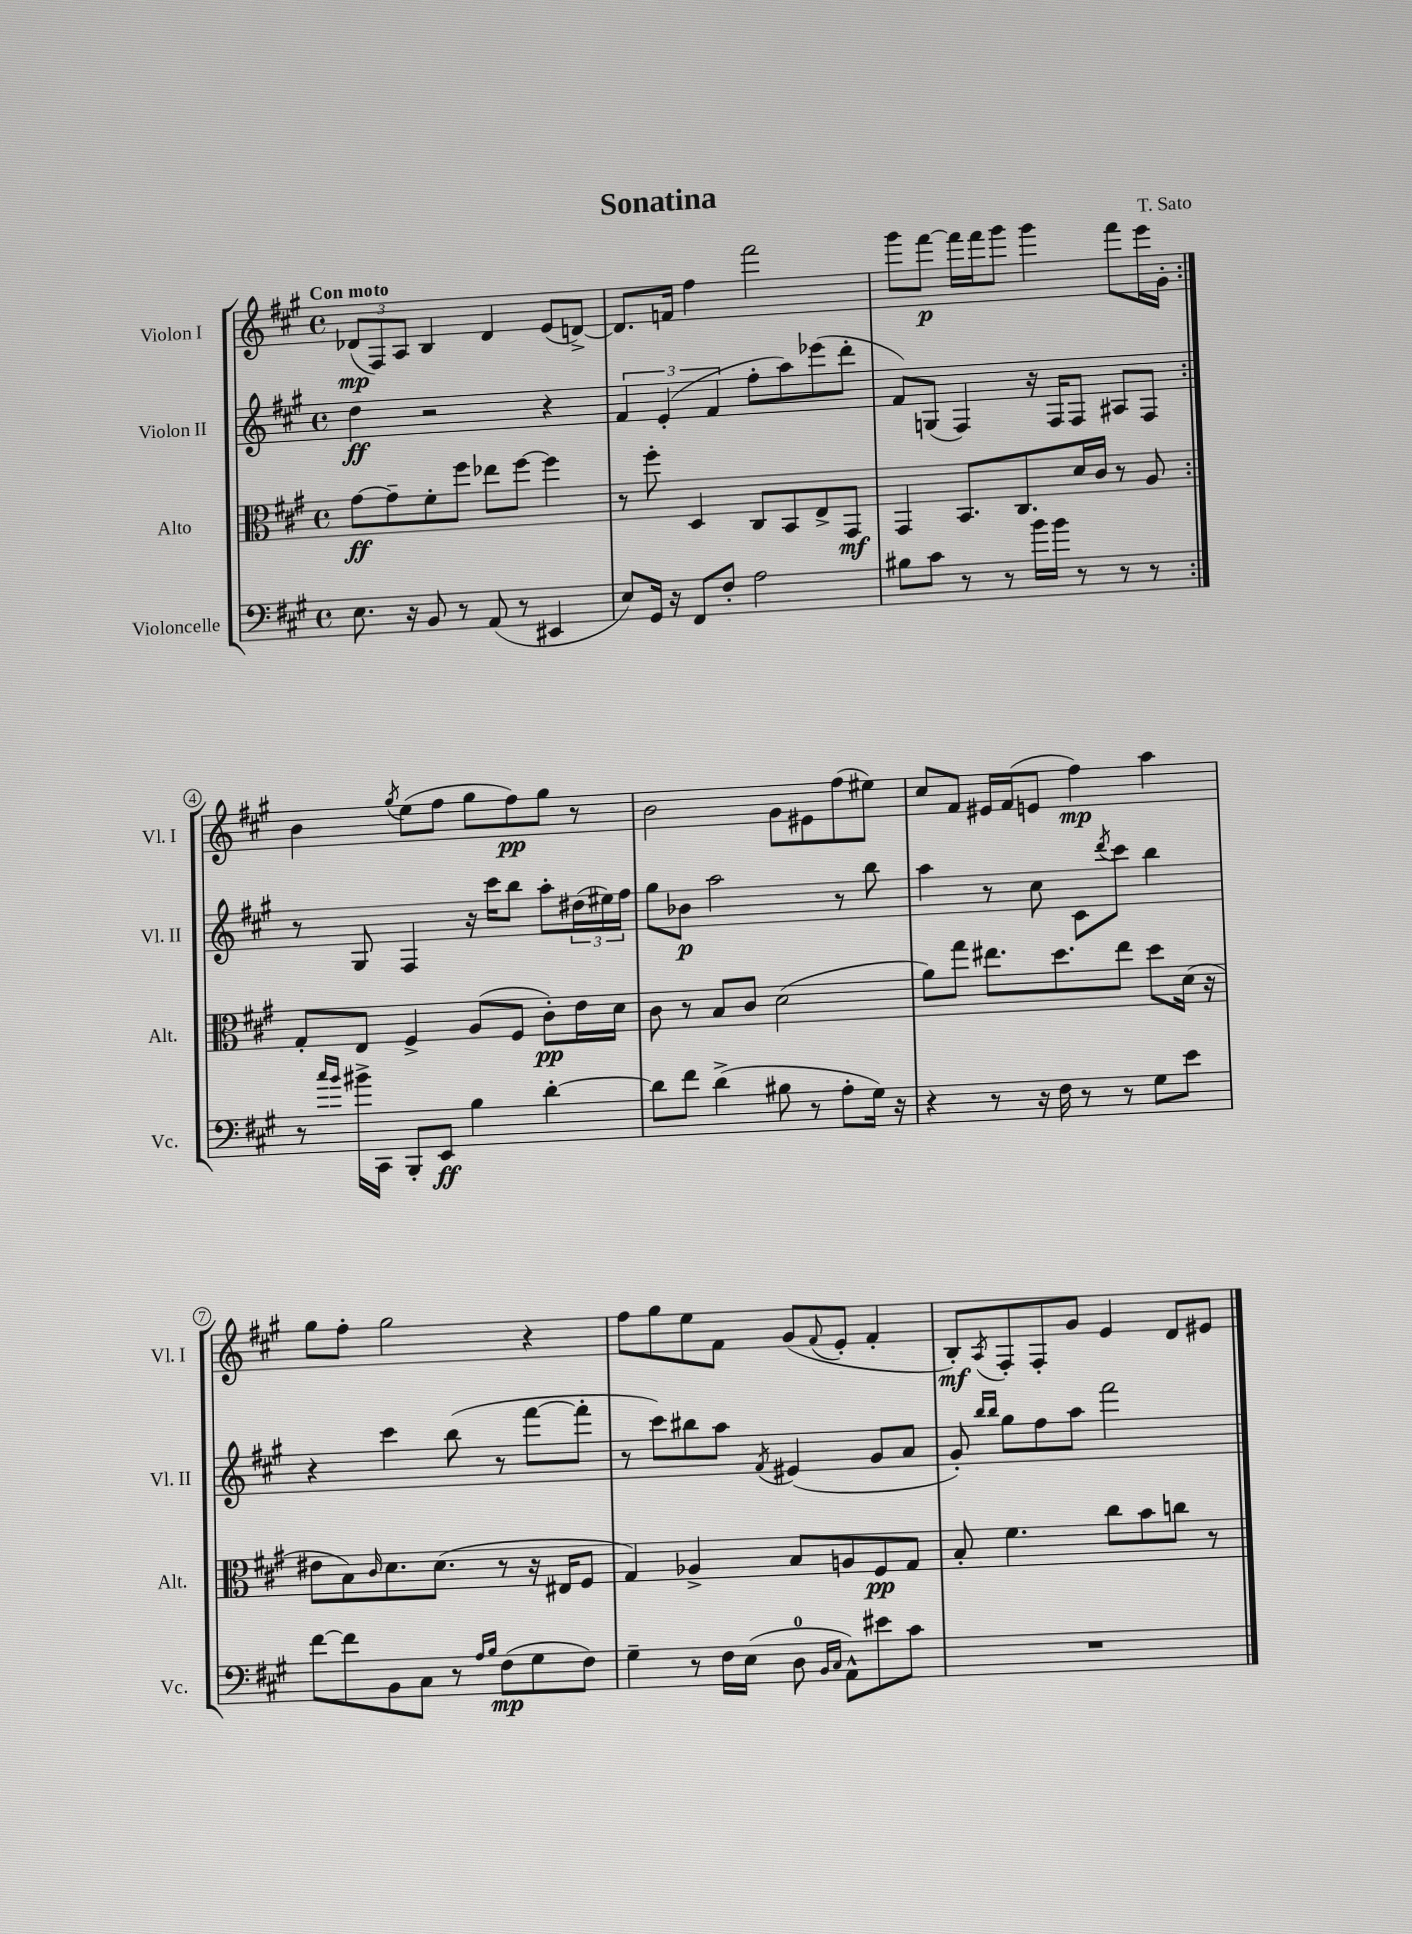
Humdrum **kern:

**kern	**kern	**kern	**kern
*staff4	*staff3	*staff2	*staff1
*clefF4	*clefC3	*clefG2	*clefG2
*k[f#c#g#]	*k[f#c#g#]	*k[f#c#g#]	*k[f#c#g#]
*M4/4	*M4/4	*M4/4	*M4/4
*met(c)	*met(c)	*met(c)	*met(c)
8.E	[8g#	4dd	(12d-
.	.	.	12F#)
.	8g#~]	.	.
.	.	.	12A
16r	.	.	.
8BB	8f#'	2r	4B
8r	8ff#	.	.
(8AA	8ee-	.	4d-
8r	[8ff#	.	.
4EE#	4ff#]	4r	(8e
.	.	.	[8d^)
=	=	=	=
8E)	8r	6f#	8.d]
16GG#	8ff#'	.	.
.	.	(6e'	.
16r	.	.	16f
8FF#	4D	.	4ff#
.	.	6f#	.
8F#'	.	.	.
2A	8C#	8ff#'	2fff#
.	8BB	8aa)	.
.	8E^	(8eee-	.
.	8GG#	8ddd'	.
=	=	=	=
8B#	4GG#	8f#)	8ggg#
8c#	.	(8G	[8fff#
8r	8.BB	4F#)	16fff#]
.	.	.	16fff#
8r	.	.	8ggg#
.	8.C#	.	.
16b	.	16r	4ggg#
16b	.	16F#	.
8r	16d	8F#	.
.	16c#	.	.
8r	8r	8A#	8fff#
8r	8A	8F#	16eee
.	.	.	16g#'
=:|!	=:|!	=:|!	=:|!
8r	8G#'	8r	4b
16qqcc#	.	.	.
16qqb	.	.	.
16b#^	8E	8G#	.
16CC#	.	.	.
.	.	.	8qgg#
8BBB'	4F#^	4F#	(8ee
8EE	.	.	8ff#
4B	(8A	16r	8gg#
.	.	16ccc#	.
.	8F#	8bb	8ff#)
[4d'	8c#')	8aa'	8gg#
.	16e	(24dd#	8r
.	.	24ee#)	.
.	16d	.	.
.	.	24ff#	.
=	=	=	=
8d]	8c#	8gg#	2b
8f#	8r	8b-	.
(4d^	8B	2aa	.
.	8c#	.	.
8B#	(2d	.	8g#
8r	.	.	8e#
8A'	.	8r	(8ff#
16G#)	.	8bb	8ee#)
16r	.	.	.
=	=	=	=
4r	8a)	4aa	8cc#
.	8gg#	.	8f#
8r	8.ee#	8r	16e#
.	.	.	(16f#
16r	.	8cc#	8e
16F#	8.dd	.	.
8r	.	8c#	4ff#)
.	.	8qddd	.
8r	8ee#	8ccc#	.
8G#	8dd	4bb	4aa
8e	(16d	.	.
.	16r	.	.
=	=	=	=
[8f#	8e#	4r	8gg#
8f#]	8B)	.	8ff#'
.	16qqc#	.	.
8BB	8.d	4ccc#	2gg#
8C#	.	.	.
.	(8.d	.	.
8r	.	(8bb	.
16qqA	.	.	.
16qqB	.	.	.
(8F#	8r	8r	.
8G#	16r	[8fff#	4r
.	16E#	.	.
8F#)	8F#	8fff#']	.
=	=	=	=
4G#~	4G#)	8r	8ff#
.	.	8ccc#)	8gg#
8r	4A-^	8bb#	8ee
16F#	.	8aa	8f#
(16E	.	.	.
.	.	8qf#	.
8D	8B	(4e#	(8g#
16qqBB	.	.	.
16qqC#	.	.	8qqf#
8AA^^)	8A	.	8e'
8e#	8F#	8g#	4f#'
8c#	8G#	8a	.
=	=	=	=
1r	8B'	8g#')	8B')
.	.	16qqbb	.
.	.	16qqbb	8qA
.	4.f#	8gg#	8F#'
.	.	8ff#	8F#'
.	.	8aa	8g#
.	8cc#	2fff#	4e
.	8b	.	.
.	8cc	.	8d
.	8r	.	8e#
==	==	==	==
*-	*-	*-	*-
